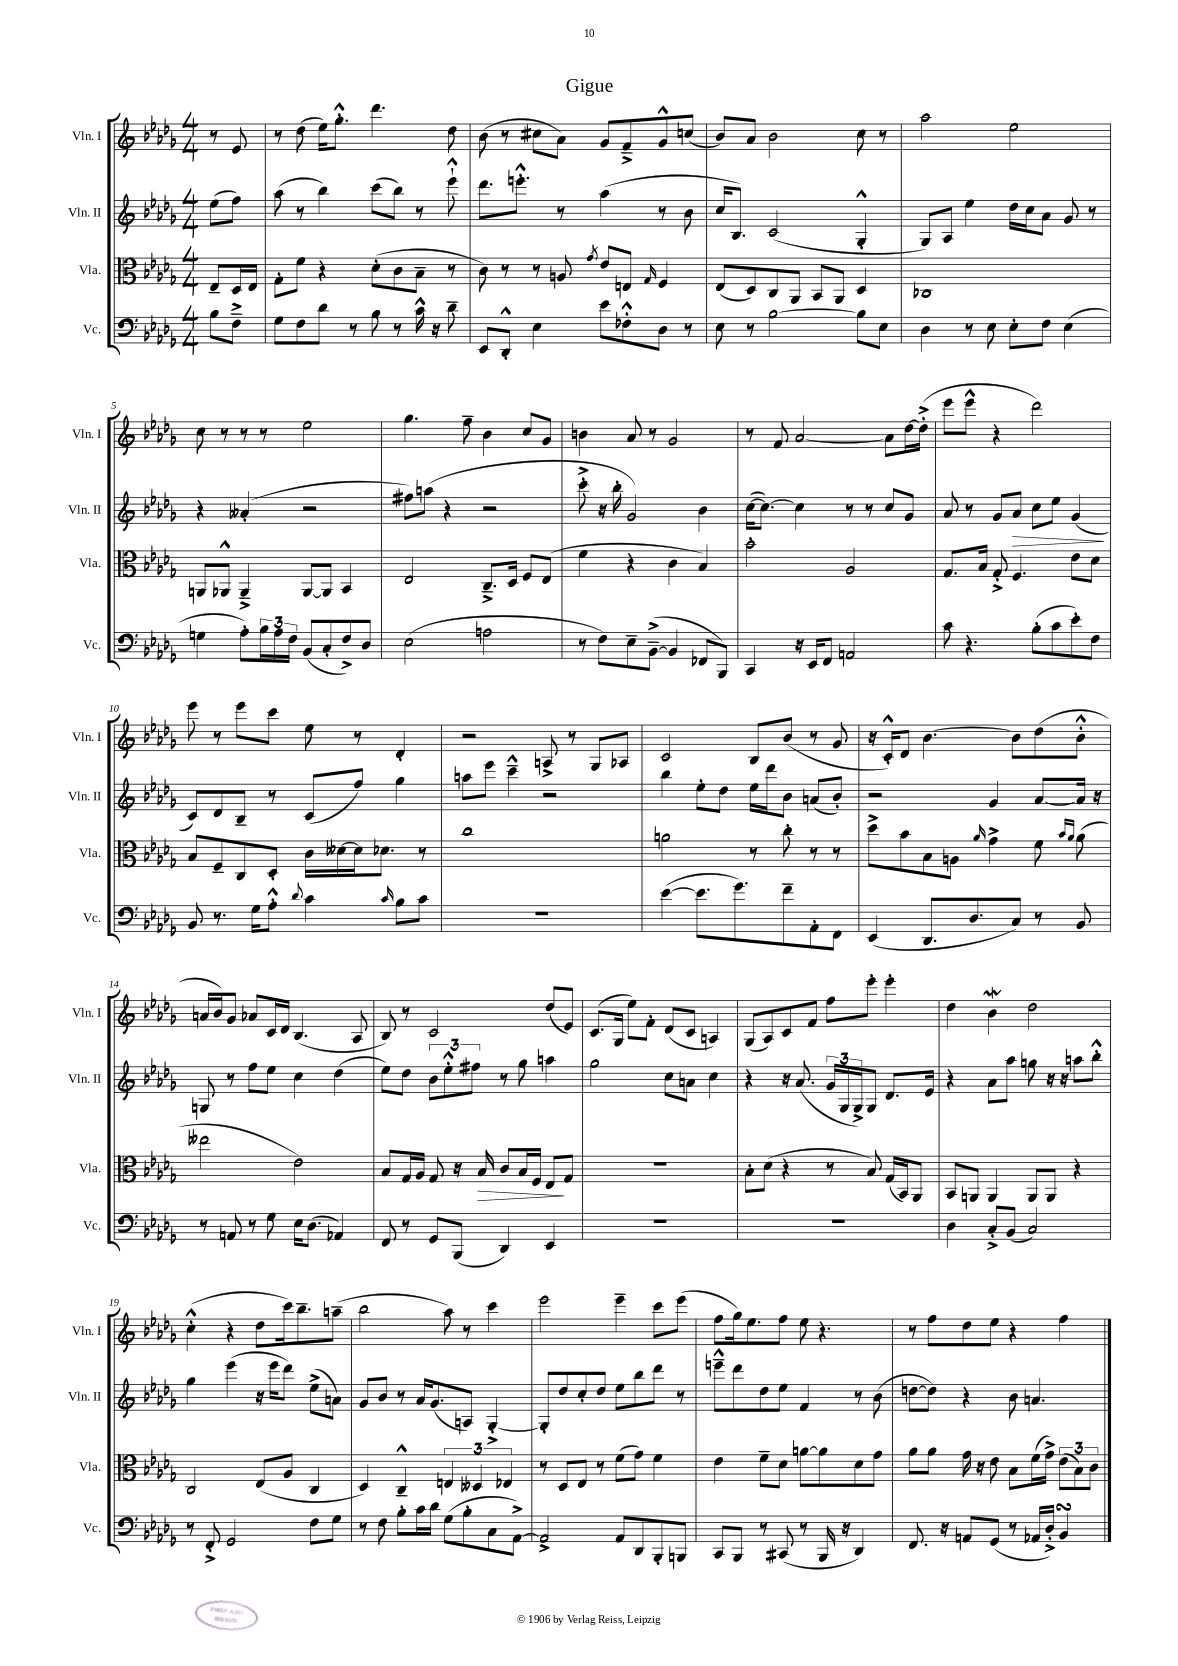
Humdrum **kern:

**kern	**kern	**kern	**kern
*staff4	*staff3	*staff2	*staff1
*clefF4	*clefC3	*clefG2	*clefG2
*k[b-e-a-d-g-]	*k[b-e-a-d-g-]	*k[b-e-a-d-g-]	*k[b-e-a-d-g-]
*M4/4	*M4/4	*M4/4	*M4/4
8B-\L	8E-~/L	(8ee-\L	8r
8F~^\J	16D-/L	8ff\J)	8e-/
.	16E-/JJ	.	.
=	=	=	=
8G-\L	8G-'\L	(8aa-\	8r
8F\	8f\J	8r	(8dd-\
8d-\J	4r	4bb-\)	16ee-\LK)
.	.	.	8.gg-'^^\J
8r	.	.	.
8B-\	(8d-'\L	(8ccc\L	4.ddd-\
8r	8c\	8bb-\J)	.
16c^^\	8B-~\J	8r	.
16r	.	.	.
8d-~\	8r	8eee-`^^\	8dd-\
=	=	=	=
8EE-/L	8c\)	8.ddd-\L	(8b-\
8DD-'^^/J	8r	.	8r
.	.	8.eee'^^\J	.
4E-\	8r	.	8cc#\L
.	8A/	8r	8a-\J)
.	8qg-/	.	.
8e-\L	8e-/L	(4aa-\	8g-/L
8F-'^^\	8E/J	.	8f~^/
.	16qqG-/	.	.
8D-\J	4F/	8r	8g-^^/
8r	.	8b-\	(8cc/J
=	=	=	=
8E-\	(8E-/L	16cc/LK	8b-/L)
.	.	8.B-/J)	.
8r	8D-/)	.	8a-/J
[2B-\	8C/	(2c/	2b-\
.	8AA-/J	.	.
.	8BB-/L	.	.
.	8AA-/J	.	.
8B-\]L	4D-/	4G-'^^/	8cc\
8E-\J	.	.	8r
=	=	=	=
4D-\	1C-	8G-/L)	2aa-\
.	.	8A-/J	.
8r	.	4ee-\	.
8E-\	.	.	.
8E-'\L	.	16dd-\LL	2ee-\
.	.	16cc\J	.
8F\J	.	8a-\J	.
(4E-\	.	8g-/	.
.	.	8r	.
=	=	=	=
4G\	8AA/L	4r	8cc\
.	8AA-^^/J	.	8r
8A-'\L)	4AA-~^/	(4a--'/	8r
24B-\L	.	.	8r
24A-\	.	.	.
24F\JJ	.	.	.
(8BB-/L	[8AA-/L	2r	2ee-\
8C'/	8AA-/]J	.	.
8F^/)	4BB-/	.	.
8D-/J	.	.	.
=	=	=	=
(2E-\	2E-/	8ff#\L)	4.gg-\
.	.	(8aa\J	.
.	.	4r	.
.	.	.	8ff~\
2A\	8.C~^/L	2r	4b-\
.	16D-/Jk	.	.
.	8F/L	.	8cc/L
.	(8E-/J	.	8g-/J
=	=	=	=
8r	4f\	8ccc'^\	4b\
8F\L)	.	16r	.
.	.	16bb-'\	.
8E-~\	4r	2g-/)	8a-/
([8BB-~^\J	.	.	8r
4BB-/]	4c\	.	2g-/
8FF-/L	4B-/)	4b-\	.
8BBB-/J)	.	.	.
=	=	=	=
4CC/	2b-'\	([16cc\LK	8r
.	.	8.cc\_J)	.
.	.	.	8f/
16r	.	4cc\]	[2a-/
16EE-/LK	.	.	.
8FF/J	.	.	.
2AA/	2A-/	8r	.
.	.	8r	.
.	.	8cc/L	8a-\]L
.	.	8g-/J	[16dd-\L
.	.	.	(16dd-'^\]JJ
=	=	=	=
8c\	8.G-/L	8a-/	8eee-\L
4.r	.	8r	8eee-^^\J
.	16B-/Jk	.	.
.	8G-'^/	8g-/L	4r
.	4.F/	8a-/J	.
(8B-'\L	.	8cc\L	2ddd-\)
8c\	.	8ee-\J	.
8e-'\)	8e-\L	(4g-/	.
8F\J	8d-\J	.	.
=	=	=	=
8BB-/	8B-/L	8c/L)	8eee-\
8.r	8F~/	8d-/	8r
.	8C/	8B-~/J	8eee-\L
16G-\LK	.	.	.
8A-'^^\J	8D-'/J	8r	8ccc\J
8qqd-/	.	.	.
4c\	16c\LL	(8c/L	8ee-\
.	[16d--\	.	.
.	16d--\]J	8ff/J)	8r
.	8.d-\J	.	.
16qqc/	.	.	.
8B-\L	.	4gg-\	4d-'/
8c\J	8r	.	.
=	=	=	=
1r	1cc	8aa\L	2r
.	.	8eee-\J	.
.	.	4ccc~^^\	.
.	.	2r	8A^/
.	.	.	8r
.	.	.	8G-/L
.	.	.	8A-/J
=	=	=	=
([4e-\	2a\	4bb-\	2c/
8.e-\]L	.	8ee-'\L	.
.	.	8dd-\J	.
8.g-\)	.	.	.
.	8r	16ee-\LL	8B-/L
.	.	16ddd-\J	.
8f~\	8cc'\	8b-\J	(8b-/J
8AA-'\	8r	(8a/L	8r
8FF\J	8r	8b-'/J)	8g-/
=	=	=	=
(4EE-/	8dd-^\L	2r	16r
.	.	.	16c'^^/LK)
.	8b-\	.	8d-/J
8.DD-/L	8B-\	.	[4.b-\
.	8A\J	.	.
8.D-/	.	.	.
.	16qqa-/	.	.
.	4g-^\	4g-/	.
8C/J)	.	.	8b-\]L
8r	8f\	[8a-/L	(8dd-\
.	16qqb-/LL	.	.
.	16qqa-/JJ	.	.
8BB-/	(8a-\	16a-/]Jk	8b-'^^\J
.	.	16r	.
=	=	=	=
8r	2ee--\	8G/	16a/LL
.	.	.	16b-/J)
8AA/	.	8r	8g-/J
8r	.	8ff\L	8a-/L
8G-\	.	8ee-\J	16c/L
.	.	.	16d-/JJ
16E-\LK	2e-\)	4cc\	(4.B-/
(8.D-\J	.	.	.
4AA-/)	.	(4dd-\	.
.	.	.	8A-/
=	=	=	=
8FF/	8B-/L	8ee-\L)	8B-/)
8r	16G-/L	8dd-\J	8r
.	16A-/JJ	.	.
8GG-/L	8G-/	12b-\L	2c/
.	.	12ee-'^^\	.
(8BBB-/J	16r	.	.
.	.	12ff#\J	.
.	16B-/	.	.
4DD-/)	8c/L	8r	.
.	16B-/L	8gg-\	.
.	16F/JJ	.	.
4EE-/	8E-/L	4aa\	(8dd-/L
.	8G-/J	.	8e-/J)
=	=	=	=
1r	1r	2gg-\	(8.c/L
.	.	.	16G-/Jk
.	.	.	8ee-\L)
.	.	.	8f'\J
.	.	8cc\L	(8d-/L
.	.	8a\J	8c/J
.	.	4cc\	4A/)
=	=	=	=
1r	8B-'\L	4r	(8G-/L
.	(8d-\J	.	8A-/)
.	4r	16r	8c/
.	.	(8.a-/	.
.	.	.	8f/J
.	8r	24g-/LL	8ff\L
.	.	24G-/	.
.	.	24G-^/J)	.
.	8B-/)	8G-/J	8eee-'\J
.	(16G-/LL	8.d-/L	4eee-'\
.	16BB-/J)	.	.
.	8AA-/J	.	.
.	.	16e-/Jk	.
=	=	=	=
4D-\	8BB-/L	4r	4dd-\
.	8AA/J	.	.
8C'^/L	4AA/	8a-\L	4b-\
(8BB-/J	.	8aa-\J	.
2C/)	8AA/L	8gg\	2dd-\
.	8AA/J	16r	.
.	.	16r	.
.	4r	8aa\L	.
.	.	8bb-'^^\J	.
=	=	=	=
8r	2C/	4gg-\	(4cc'^^\
8FF'^/	.	.	.
2GG-/	.	(4eee-\	4r
.	(8E-/L	16r	8dd-\L
.	.	16eee-\LK	.
.	8A-/J	8ddd-\J)	16ccc\k)
.	.	.	8.bb-~\
8F\L	4C/	(8ee-^\L	.
8G-\J	.	8a\J)	(8aa~\J
=	=	=	=
8r	4D-/)	8g-/L	2bb-\
8F\	.	8b-/J	.
8B-'\L	4C~^^/	8r	.
16c\L	.	16a-/LK	.
16d-\JJ	.	(8.g-/	.
(8G-\L	6E/	.	8aa-\)
8B-'\	.	8A/J)	8r
.	6D--/	.	.
8C\	.	[4G-'^/	4ccc\
.	6E-/	.	.
[8AA-^\J)	.	.	.
=	=	=	=
2AA-^/]	8r	8G-'/]L	2eee-\
.	8D-/L	8dd-/	.
.	8E-/J	8cc'/	.
.	8r	8dd-/J	.
8AA-/L	(8f\L	8ee-\L	4eee-~\
8DD-/	8g-\J)	8bb-\	.
8BBB-'/	4f\	8ddd-\J	8ccc\L
8BBB/J	.	8r	(8eee-\J
=	=	=	=
8CC/L	4e-\	8eee~^^\L	8ff\L
8BBB-/J	.	8ddd-\	16gg-\k)
.	.	.	8.ee-\
8r	8f~\L	8dd-\	.
(8CC#/	8d-\J	8ee-\J	8ff\J
8r	[8a\L	4f/	8ee-\
16BBB-/	8a\]	.	4.r
16r	.	.	.
4DD-/)	8d-\	8r	.
.	8g-\J	(8b-\	.
=	=	=	=
8.FF/	8a-\L	[8dd\L	8r
.	8a-\J	8dd\]J)	8ff\L
16r	.	.	.
8AA/L	16g-\	4r	8dd-\
.	16r	.	.
(8GG-/J	8e-\	.	8ee-\J
8r	8B-\L	8b-\	4r
16AA-/LL	(16f\L	4.a/	.
16D-'^/JJ)	16g-^\JJ)	.	.
4BB-/	(12e-\L	.	4ff\
.	12B-\)	.	.
.	12c\J	.	.
==	==	==	==
*-	*-	*-	*-
